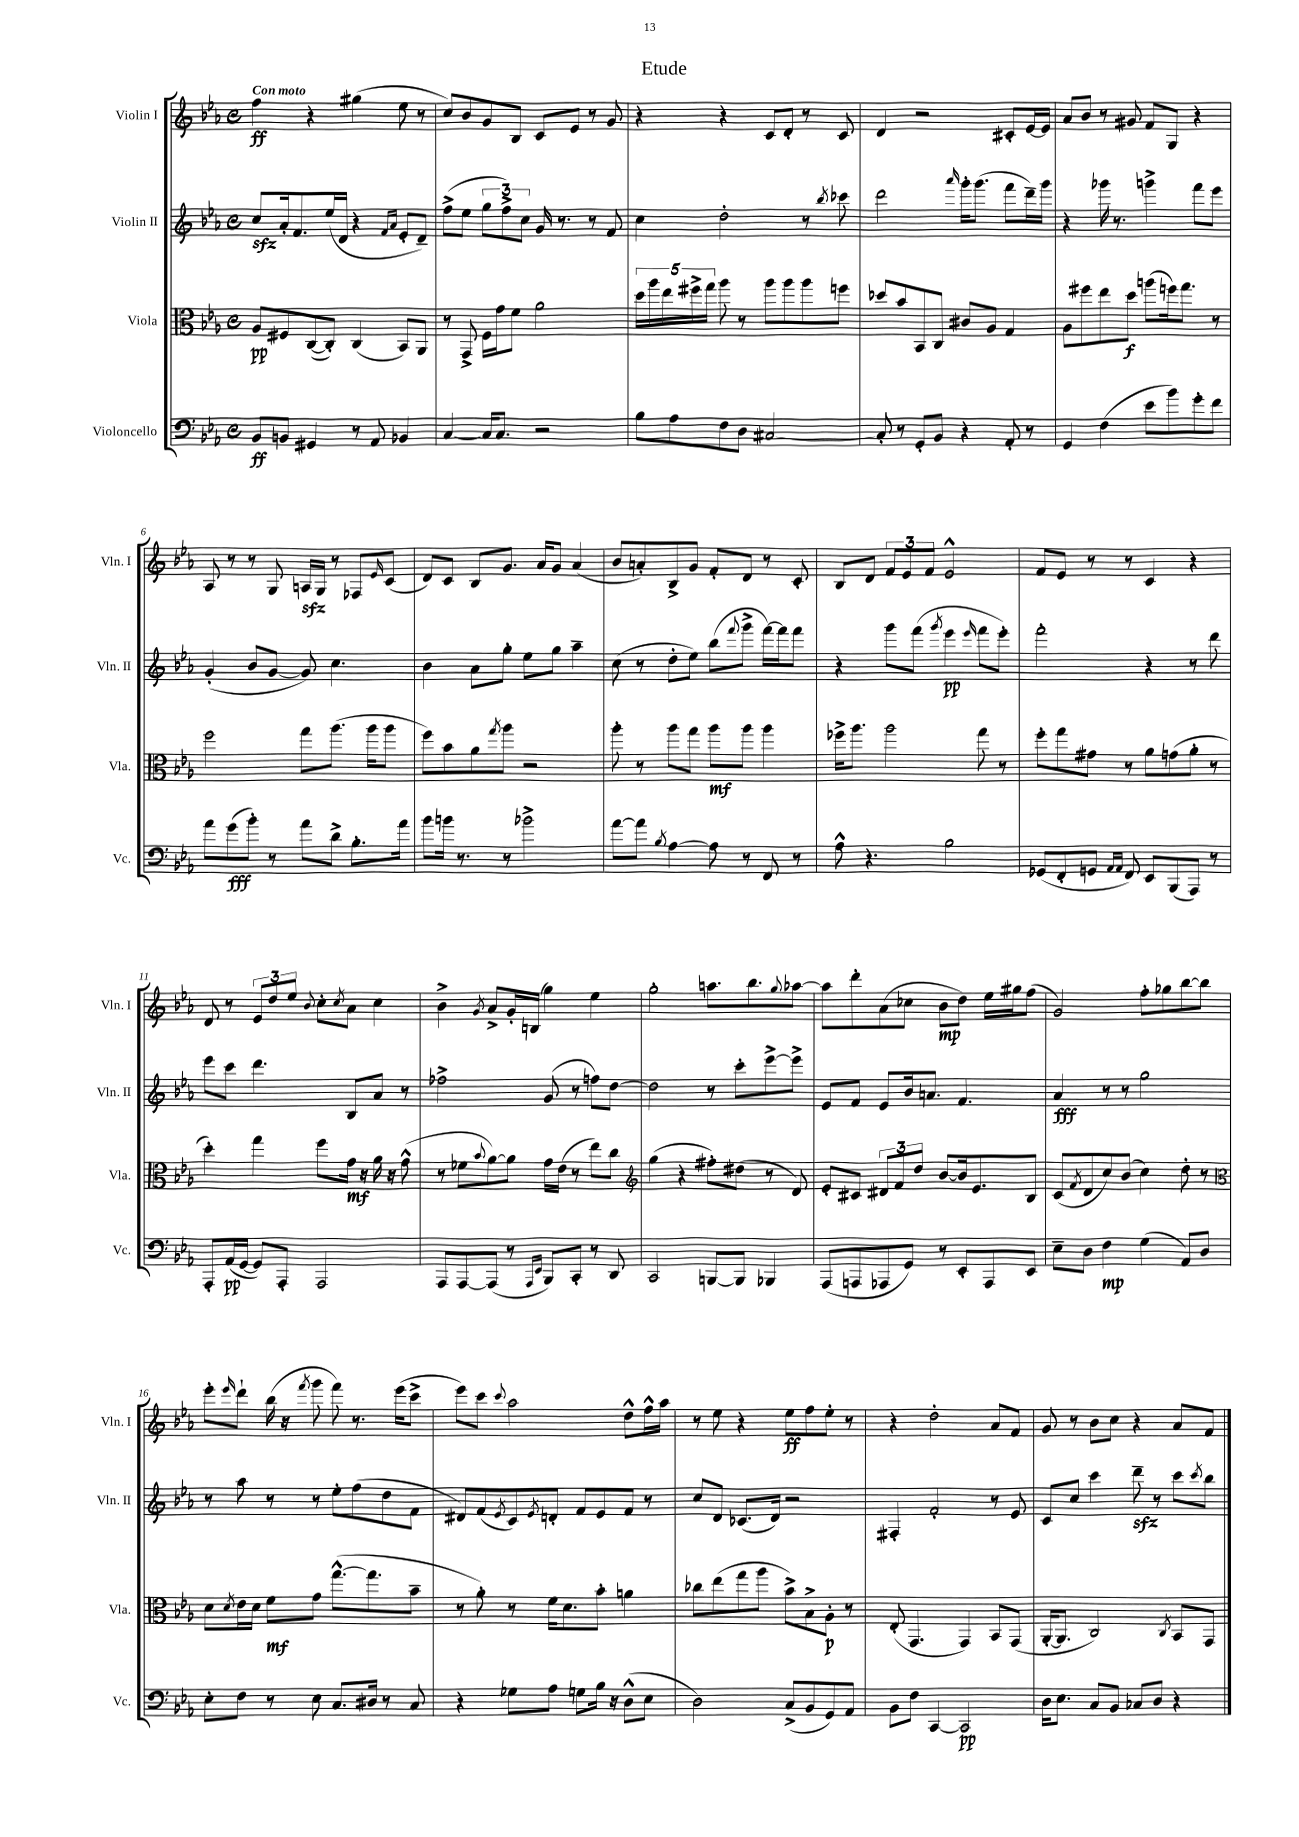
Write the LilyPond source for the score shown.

\header { title = "Etude" }
<<
\new StaffGroup <<
\new Staff = "s0" \with { instrumentName = "Violin I" shortInstrumentName = "Vln. I" } {
    \clef treble \key ees \major \defaultTimeSignature \time 4/4 \tempo "Con moto"
    f''4\ff r4 gis''4( ees''8 r8 |
    c''8) bes'8 g'8 bes8 c'8 ees'8 r8 g'8 |
    r4 r4 c'8 d'8-. r8 c'8 |
    d'4 r2 cis'8-. ees'16~ ees'16 |
    aes'8 bes'8 r8 gis'8 f'8 g8 r4 |
    aes8 r8 r8 g8 a16\sfz g16 r8 fes8 \grace { ees'16 } c'8( |
    d'8) c'8 bes8 g'8. aes'16 g'8 aes'4( |
    bes'8 a'8-.) bes8-> g'8 f'8-. d'8 r8 c'8-. |
    bes8 d'8 \tuplet 3/2 { f'8 ees'8 f'8 } ees'2-^ |
    f'8 ees'8 r8 r8 c'4 r4 |
    d'8 r8 \tuplet 3/2 { ees'8 d''8 ees''8 } \appoggiatura { bes'8 } c''8-. \acciaccatura { c''8 } aes'8 c''4 |
    bes'4-> \acciaccatura { g'8 } aes'8-> g'16-. b16( g''4) ees''4 |
    g''2-. a''8. bes''8. \appoggiatura { g''8 } aes''8~ |
    aes''8 d'''8-. aes'8( ces''8 bes'8\mp d''8) ees''16 gis''16 f''8( |
    g'2) f''8-. ges''8 bes''8~ bes''8 |
    ees'''8-. \grace { ees'''16 } d'''8-! bes''16( r16 \acciaccatura { f'''8 } g'''8 f'''8) r8. ees'''16( c'''8-> |
    ees'''8) c'''8 \appoggiatura { c'''8 } aes''2 d''8-^ f''16-^ aes''16 |
    r8 ees''8 r4 ees''8\ff f''8 ees''8-. r8 |
    r4 d''2-. aes'8 f'8 |
    g'8 r8 bes'8 c''8 r4 aes'8 f'8 \bar "|." |
}
\new Staff = "s1" \with { instrumentName = "Violin II" shortInstrumentName = "Vln. II" } {
    \clef treble \key ees \major \defaultTimeSignature \time 4/4
    c''8\sfz aes'16-. f'8. ees''16( d'16 r4 \grace { f'16 aes'16 } ees'8-. d'8--) |
    f''8->( ees''8 \tuplet 3/2 { g''8 f''8->) c''8 } g'16 r8. r8 f'8 |
    c''4 d''2-. r8 \acciaccatura { bes''8 } ces'''8 |
    d'''2 \grace { aes'''16 } g'''16-. g'''8.( f'''8 d'''16--) g'''16 |
    r4 ges'''16 r8. g'''4-> f'''8 ees'''8 |
    g'4-.( bes'8 g'8~ g'8) c''4. |
    bes'4 aes'8 g''8-. ees''8 g''8 aes''4-- |
    c''8( r8 d''8-. ees''8) bes''8( \appoggiatura { f'''8 } g'''8-> f'''16~) f'''16 f'''8 |
    r4 g'''8 f'''8( \acciaccatura { g'''8 } ees'''4\pp \grace { ees'''16 } f'''8 ees'''8-.) |
    f'''2-. r4 r8 d'''8 |
    ees'''8 c'''8 d'''4. bes8 aes'8 r8 |
    fes''2-> g'8( r8 f''8) d''8~ |
    d''2 r8 c'''8-. ees'''8~-> ees'''8-> |
    ees'8 f'8 ees'8 bes'16 a'8. f'4. |
    aes'4\fff r8 r8 g''2 |
    r8 aes''8 r8 r8 ees''8-. f''8( d''8 f'8 |
    dis'8) f'8( \acciaccatura { ees'8 } c'8) \acciaccatura { ees'8 } d'8-. f'8 ees'8 f'8 r8 |
    c''8 d'8 ces'8.( d'16) r2 |
    fis4-. f'2-. r8 ees'8 |
    c'8 c''8 c'''4 d'''8--\sfz r8 c'''8 \acciaccatura { c'''8 } bes''8 \bar "|." |
}
\new Staff = "s2" \with { instrumentName = "Viola" shortInstrumentName = "Vla." } {
    \clef alto \key ees \major \defaultTimeSignature \time 4/4
    aes8\pp fis8 c8~( c8-.) c4( bes,8) aes,8 |
    r8 g,8-> f16 g'16 f'8 aes'2 |
    \tuplet 5/4 { d''16 aes''16 ees''16 fis''16-> g''16 } aes''8 r8 aes''8 aes''8 aes''8 f''8 |
    des''8 bes'8 bes,8 c8 cis'8 aes8 g4 |
    aes8 fis''8 ees''8 d''8\f a''8( f''16) g''8. r8 |
    f''2 g''8 aes''8.( aes''16 aes''8 |
    f''8) bes'8 aes'8 \acciaccatura { g''8 } aes''8 r2 |
    aes''8-. r8 aes''8 g''8 aes''8\mf aes''8 aes''4 |
    fes''16-> aes''8. aes''2 g''8 r8 |
    f''8-. g''8 gis'8 r8 aes'8 g'8( aes'8-. r8 |
    d''4-.) g''4 f''8 g'16\mf r16 aes'16 r16 g'8-^( |
    r8 fes'8 \appoggiatura { bes'8 } aes'8~) aes'8 g'16 ees'16( r8 ees''8) c''8 |
    \clef treble g''4( r4 fis''8-.) dis''8( r8 d'8) |
    ees'8-. cis'8 \tuplet 3/2 { dis'8 f'8 d''8 } bes'8~ bes'16 ees'8. bes8 |
    c'8( \acciaccatura { f'8 } d'8 c''8) bes'8( c''4) d''8-. r8 |
    \clef alto d'8 \acciaccatura { d'8 } ees'16 d'16 f'8\mf g'8 g''8.~-^( g''8. bes'8-- |
    r8 aes'8-.) r8 f'16 d'8. bes'8-. a'4 |
    ces''8 ees''8( g''8 aes''8 bes'8->) bes8-> aes8-.\p r8 |
    ees8-.( g,4. g,4) bes,8 g,8( |
    aes,16~-. aes,8. c2) \acciaccatura { c8 } bes,8 g,8 \bar "|." |
}
\new Staff = "s3" \with { instrumentName = "Violoncello" shortInstrumentName = "Vc." } {
    \clef bass \key ees \major \defaultTimeSignature \time 4/4
    bes,8\ff b,8 gis,4 r8 aes,8 bes,4 |
    c4~ c16 c8. r2 |
    bes8 aes8 f8 d8 cis2~ |
    cis8-. r8 g,8-. bes,8 r4 aes,8-. r8 |
    g,4 f4( ees'8 bes'8) g'8-. f'8 |
    aes'8 g'8\fff( bes'8-.) r8 aes'8 d'8-> bes8.-. aes'16 |
    bes'8 b'16 r8. r8 bes'2-> |
    aes'8~ aes'8 \acciaccatura { bes8 } aes4~ aes8 r8 f,8 r8 |
    aes8-^ r4. bes2 |
    ges,8( f,8-. g,8 \grace { aes,16 aes,16 } f,8) ees,8 bes,,8( aes,,8) r8 |
    aes,,8-. aes,16\pp( g,16~ g,8) aes,,8-. aes,,2 |
    aes,,8 aes,,8~ aes,,8( r8 \grace { aes,,16 ees,16 } bes,,8) c,8-. r8 d,8 |
    c,2 b,,8~ b,,8 bes,,4 |
    aes,,8( a,,8 aes,,8 g,8) r8 ees,8-. aes,,8 ees,8 |
    ees8-- d8 f4\mp g4( aes,8) d8 |
    ees8-. f8 r8 ees8 c8. dis16 r8 c8 |
    r4 ges8 aes8 g8 bes16 r16 d8-^( ees8 |
    d2) c8->( bes,8 g,8) aes,8 |
    bes,8 f8 c,4~ c,2\pp |
    d16 ees8. c8 bes,8 ces8 d8 r4 \bar "|." |
}
>>
>>
